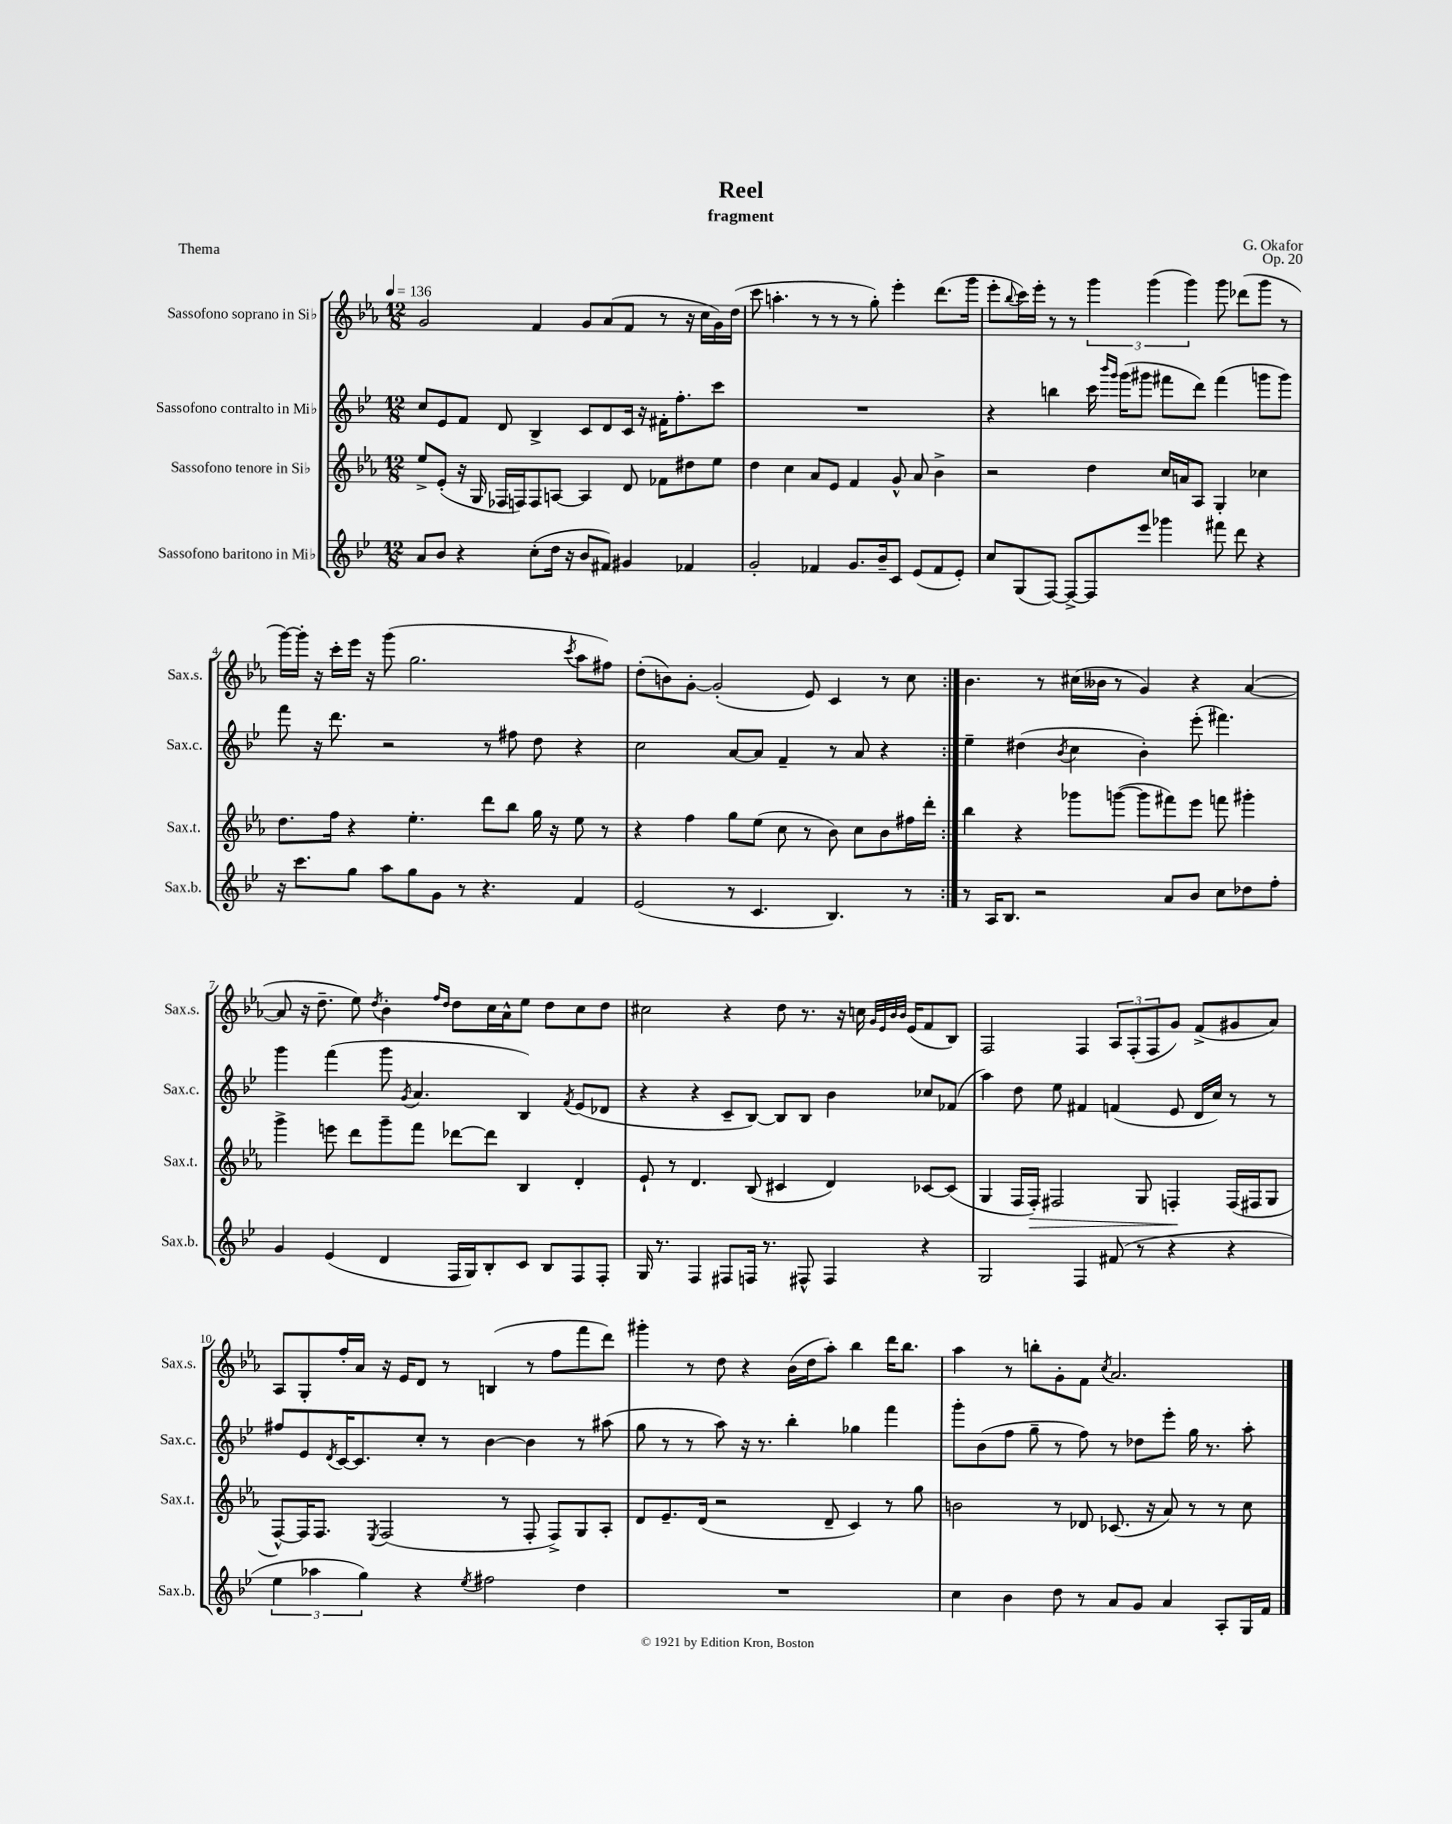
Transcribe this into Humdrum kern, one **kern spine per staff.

**kern	**kern	**kern	**kern
*staff4	*staff3	*staff2	*staff1
*clefG2	*clefG2	*clefG2	*clefG2
*k[b-e-]	*k[b-e-a-]	*k[b-e-]	*k[b-e-a-]
*M12/8	*M12/8	*M12/8	*M12/8
*MM136	*MM136	*MM136	*MM136
8a/L	8ee-^/L	8cc/L	2g/
8b-/J	(8e-'/J	8e-/	.
4r	16r	8f/J	.
.	16G/	.	.
.	16F-/LL	8d/	.
.	16F/J)	.	.
(8cc'\L	8F/	4B-^/	4f/
16dd\Jk	[8A/J	.	.
16r	.	.	.
8b-/L	4A/]	8c/L	8g/L
8f#/J)	.	8d/	(8a-/
4g#/	8d/	16c/Jk	8f/J
.	.	16r	.
.	8f-\L	16f#'\LK	8r
.	.	8.ff'\	.
4f-/	8dd#\	.	16r
.	.	.	16cc\LL
.	8ee-\J	8ccc\J	16g\)
.	.	.	(16dd\JJ
=	=	=	=
2g'/	4dd\	1.r	8ccc\
.	.	.	4.aa'\
.	4cc\	.	.
4f-/	8a-/L	.	8r
.	8e-/J	.	8r
8.g/L	4f/	.	8r
.	.	.	8gg'\)
16b-~/k	.	.	.
8c/J	8g^^/	.	4eee-'\
(8e-/L	8a-/	.	.
8f-/	4b-^\	.	(8.ddd\L
8e-'/J)	.	.	.
.	.	.	16ggg\Jk
=	=	=	=
8cc/L	2r	4r	8eee-'\L
.	.	.	8qqbb-/
(8G/	.	.	16ccc\L)
.	.	.	16eee-'\JJ
[8F/J)	.	4bb\	8r
8F^/_L	.	.	8r
8F/]	4dd\	16ccc\	6ggg\
.	.	16qqbbb-/LL	.
.	.	16qqggg/JJ	.
.	.	(16ggg\LK	.
8eee-/J	.	8ggg#\J	.
.	.	.	(6ggg\
4ggg-\	16cc/LL	8fff#\L	.
.	16a/J	.	.
.	.	.	6ggg\)
.	8A-/J	8ddd\J)	.
8fff#\	4G'/	(4fff#\	8ggg\
8ddd\	.	.	(8ddd-\L
4r	4cc-\	8ggg\L	8ggg\J
.	.	8ggg\J)	8r
=	=	=	=
16r	8.dd\L	8fff\	[16ggg\LL)
8.ccc\L	.	.	16ggg'\]JJ
.	.	16r	16r
.	16ff\Jk	8.ddd\	16ccc'\LL
8gg\J	4r	.	16eee-\JJ
.	.	.	16r
8aa\L	.	2r	(8ggg\
8gg\	4.ee-'\	.	2.gg\
8g\J	.	.	.
8r	.	.	.
4.r	8ddd\L	8r	.
.	8bb-\J	8ff#\	.
.	16gg\	8dd\	.
.	16r	.	.
.	.	.	8qccc/
4f/	8ee-\	4r	8aa-\L
.	8r	.	8ff#\J)
=	=	=	=
(2e-/	4r	2cc\	(8dd'\L
.	.	.	8b\)
.	4ff\	.	[8g'\J
.	.	.	(2g'/]
8r	8gg\L	[8a/L	.
4.c/	(8ee-\J	8a/]J	.
.	8cc\	4f~/	.
.	8r	.	8e-/)
4.B-/)	8b-\)	8r	4c/
.	8cc\L	8a/	.
.	8b-\	4r	8r
8r	16ff#\L	.	8cc\
.	16ddd'\JJ	.	.
=:|!	=:|!	=:|!	=:|!
8r	4bb-\	4ee-~\	4.b-\
16A/LK	.	.	.
8.B-/J	.	.	.
.	4r	(4dd#\	.
2r	.	.	8r
.	.	8qb-/	.
.	8ggg-\L	4cc\	(16cc#\LL
.	.	.	16b--\JJ
.	([8ggg\J	.	8r
.	8ggg\]L	4b-'\)	4g/)
8a/L	8fff#\)	.	.
8b-/J	8eee-\J	(8eee-'\	4r
8cc\L	8fff\	4.fff#\)	.
8dd-\	4ggg#'\	.	([4a-/
8ff'\J	.	.	.
=	=	=	=
4g/	4ggg^\	4ggg\	8a-/]
.	.	.	16r
.	.	.	8.dd~\
(4e-/	8eee\	(4fff\	.
.	8ddd\L	.	8ee-\)
.	.	.	8qdd/
4d/	8ggg~\	8ggg\	4b-'\
.	.	8qg/	.
.	8fff\J	4.a/	.
.	.	.	16qqff/LL
.	.	.	16qqdd/JJ
16F/LL	[8ddd-\L	.	8dd\L
16G/J)	.	.	.
8B-'/	8ddd-\]J	.	16cc\L
.	.	.	16a-^^\J
8c/J	4B-/	4B-/)	8ee-\J
8B-/L	.	.	8dd\L
.	.	8qf/	.
8F/	4d'/	(8e-/L	8cc\
8F'/J	.	8d-/J	8dd\J
=	=	=	=
16G/	8e-`/	4r	2cc#\
8.r	.	.	.
.	8r	.	.
4F/	4.d/	4r	.
8F#/L	.	8c~/L	4r
16F/Jk	(8B-/	[8B-/J)	.
8.r	.	.	.
.	4c#/	8B-/]L	8dd\
8F#^^/	.	8B-/J	8.r
4F#/	4d/)	4b-\	.
.	.	.	16r
.	.	.	16cc\
.	.	.	32qqg/LLL
.	.	.	32qqe-/
.	.	.	32qqb-/
.	.	.	32qqb-/JJJ
.	.	.	(16e-/LK
4r	[8c-/L	8cc-/L	8f/
.	(8c-/]J	(8f-/J	8B-/J)
=	=	=	=
2G/	4G/	4aa\)	2F/
.	16F/LL	8dd\	.
.	16F'/JJ)	.	.
.	2F#/	8ee-\	.
4F/	.	4f#/	4F/
(8f#/	.	(4f/	12A-/L
.	.	.	(12F'/
8r	8G/	.	.
.	.	.	12F/
4r	4F'/	8e-/	8g/J)
.	.	16d/LL	(8f^/L
.	.	16cc/JJ)	.
4r	(16F/LL	8r	8g#/
.	16F#/J	.	.
.	8G/J	8r	8a-/J)
=	=	=	=
6ee-\	[8F^^/L)	8ff#/L	8A-/L
.	16F/]K	8e-/	8G'/
6aa-\	.	.	.
.	8.F/J	.	.
.	.	8qd/	.
.	.	[16c/K	16ff'/L
.	.	8.c/]	16a-/JJ
6gg\)	.	.	.
.	8qE-/	.	.
.	(2F/	.	16r
.	.	.	16e-/LK
4r	.	8cc'/J	8d/J
.	.	8r	8r
8qee-/	.	.	.
2ff#\	.	[4b-\	(4B/
.	8r	.	.
.	8F'/	4b-\]	8r
.	8F^/L)	.	8ff\L
4dd\	8G/	8r	8fff\
.	8A-'/J	(8aa#\	8ddd\J)
=	=	=	=
1.r	8d/L	8gg\	4ggg#'\
.	8.e-~/	8r	.
.	.	8r	8r
.	(16d/Jk	.	.
.	2r	8aa\)	8dd\
.	.	16r	4r
.	.	8.r	.
.	.	4bb-'\	(16b-\LL
.	.	.	16dd\J
.	8d~/	.	8aa-'\J)
.	4c/)	4gg-\	4bb-\
.	8r	4fff\	16ddd\LK
.	.	.	8.bb-\J
.	8gg\	.	.
=	=	=	=
4cc\	2b\	8ggg'\L	4aa-\
.	.	(8b-\	.
4b-\	.	8ff\J	8r
.	.	8gg~\	8bb'\L
8dd\	8r	8r	8g'\
8r	8d-/	8ff\)	8f\J
.	.	.	8qcc/
8a/L	(8.c-/	8r	2.a-/
8g/J	.	8dd-\L	.
.	16r	.	.
4a/	8a-/)	8eee-'\J	.
.	8r	16gg\	.
.	.	8.r	.
8A'/L	8r	.	.
16G/L	8cc\	8aa'\	.
16f/JJ	.	.	.
==	==	==	==
*-	*-	*-	*-
